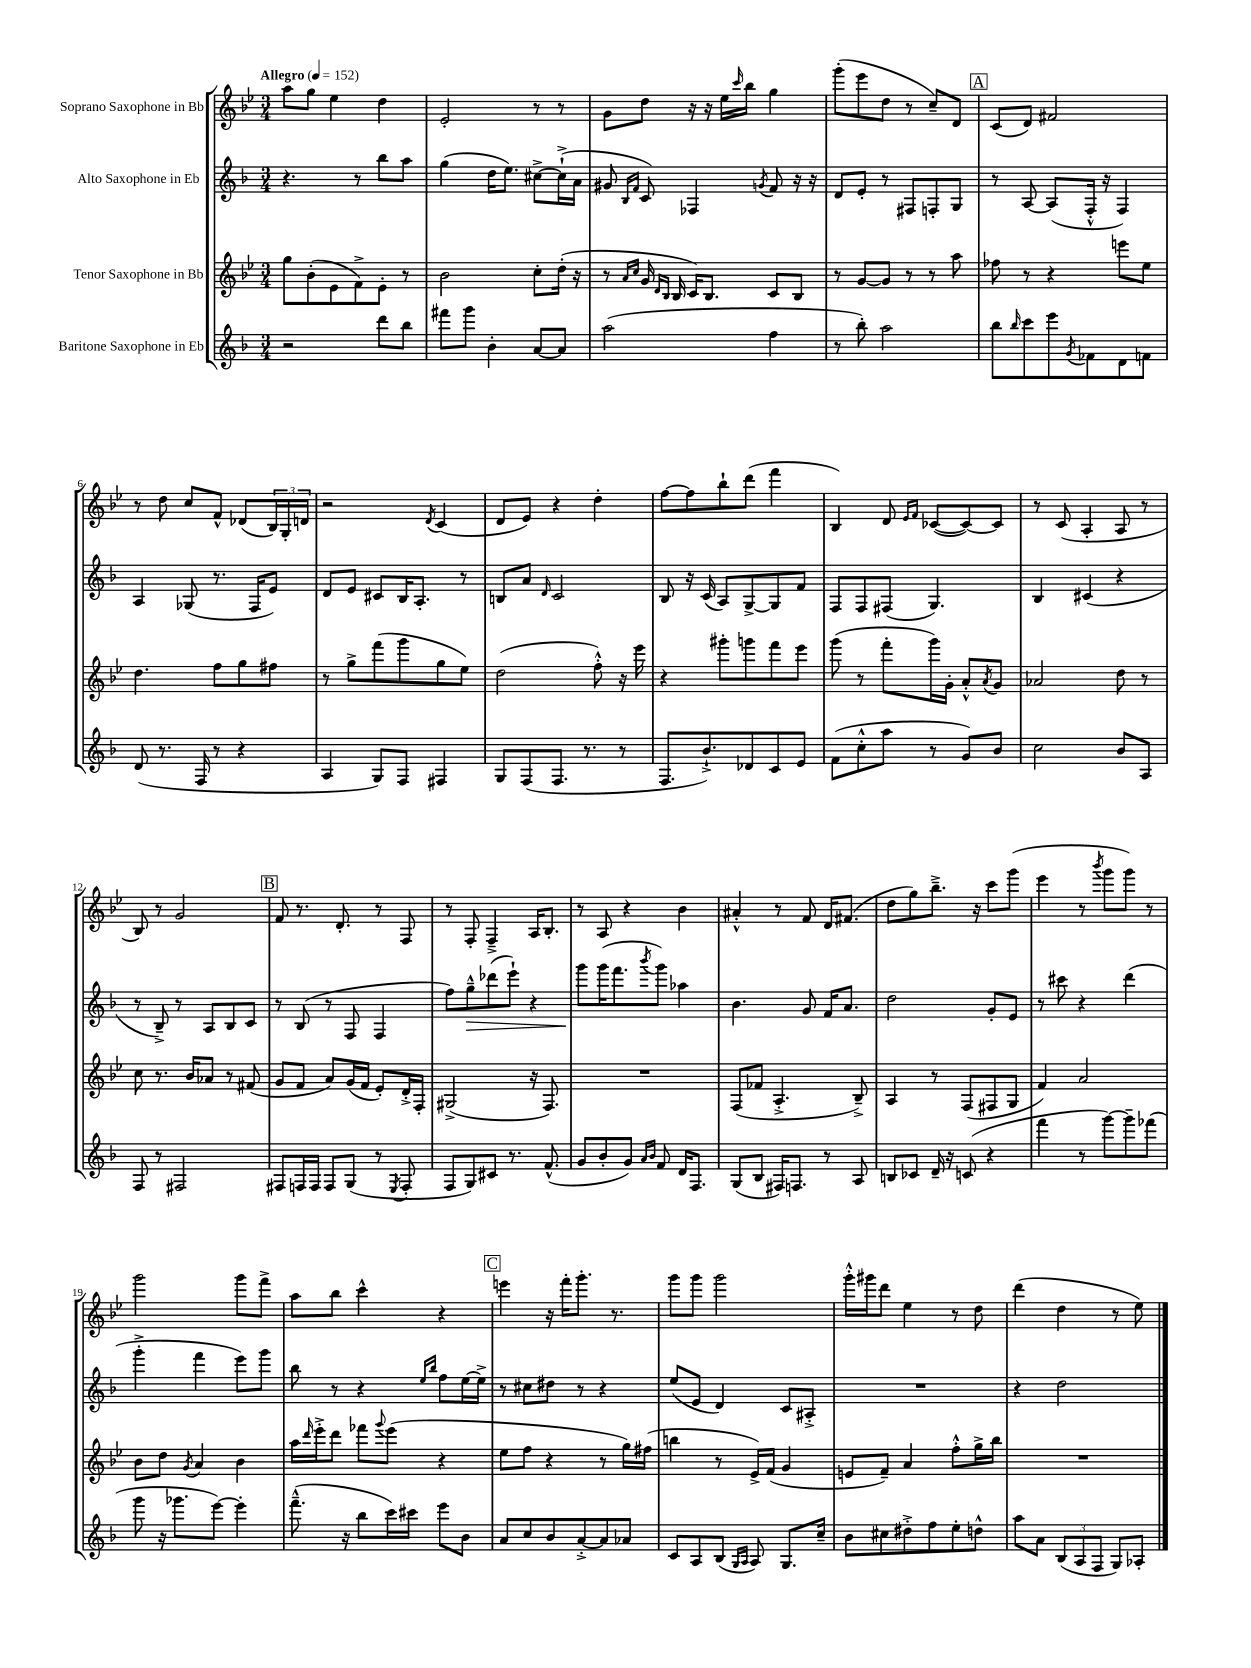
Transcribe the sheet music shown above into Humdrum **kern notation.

**kern	**kern	**kern	**kern
*staff4	*staff3	*staff2	*staff1
*clefG2	*clefG2	*clefG2	*clefG2
*k[b-]	*k[b-e-]	*k[b-]	*k[b-e-]
*M3/4	*M3/4	*M3/4	*M3/4
*MM152	*MM152	*MM152	*MM152
2r	8gg\L	4.r	8aa\L
.	(8b-'\	.	8gg\J
.	8e-\	.	4ee-\
.	8f^\)	8r	.
8ddd\L	8e-'\J	8bb-\L	4dd\
8bb-\J	8r	8aa\J	.
=	=	=	=
8fff#\L	2b-\	(4gg\	2e-'/
8ggg\J	.	.	.
4b-'\	.	16dd\LK	.
.	.	8.ee\J)	.
[8a/L	8cc'\L	[8cc#^\L	8r
8a/]J	(16dd'\Jk	(16cc#`^\]L	8r
.	16r	16a\JJ	.
=	=	=	=
(2aa\	8r	8g#/	8g\L
.	16qqa/LL	16qqB-/LL	.
.	16qqcc/JJ	16qqf/JJ	.
.	16g/	8c/)	8dd\J
.	16qqd/LL	.	.
.	16qqB-/JJ	.	.
.	16B-/	.	.
.	16c/LK)	4F-/	16r
.	8.B-/J	.	16r
.	.	.	16ee-\LL
.	.	.	16qqccc/
.	.	.	16bb-\JJ
.	.	8qg/	.
4ff\	8c/L	8f/	4gg\
.	8B-/J	16r	.
.	.	16r	.
=	=	=	=
8r	8r	8d/L	(8ggg'\L
8bb-'\)	[8g/L	8e'/J	8eee-\
2aa\	8g/]J	8r	8dd\J
.	8r	8F#/L	8r
.	8r	8F'/	8cc~/L)
.	8aa\	8G/J	8d/J
=	=	=	=
8bb-\L	8ff-\	8r	(8c/L
16qqbb-/	.	.	.
8ccc\	8r	[8A/	8d/J)
8eee\	4r	(8A/]L	2f#/
8qg/	.	.	.
8f-\	.	16F'^^/Jk	.
.	.	16r	.
8d\	8eee\L	4F/)	.
8f\J	8ee-\J	.	.
=	=	=	=
(8d/	4.dd\	4A/	8r
8.r	.	.	8dd\
.	.	(8G-/	8cc/L
16F/	.	.	.
8r	8ff\L	8.r	8f^^/J
4r	8gg\	.	(8d-/L
.	.	16F/LK	.
.	8ff#\J	8e/J)	24B-/L)
.	.	.	24G'/
.	.	.	24d/JJ
=	=	=	=
4A/	8r	8d/L	2r
.	8gg^\L	8e/J	.
8G/L)	(8fff\	8c#/L	.
8F/J	8ggg\	16B-/K	.
.	.	8.A'/J	.
.	.	.	8qd/
4F#/	8gg\	.	(4c/
.	8ee-\J)	8r	.
=	=	=	=
8G/L	(2dd\	8B/L	8d/L
(8F/	.	8a/J	8e-/J)
.	.	16qqd/	.
8.F/J	.	2c/	4r
8.r	.	.	.
.	8ff'^^\)	.	4dd'\
8r	16r	.	.
.	16eee-\	.	.
=	=	=	=
8.F/L	4r	8B-/	[8ff\L
.	.	16r	8ff\]
8.b-`^/)	.	(16c/	.
.	8ggg#'\L	8A/L)	8bb-`\
8d-/	8ggg\	[8G^/	(8ddd\J
8c/	8fff\	8G/]	4fff\
8e/J	8eee-\J	8f/J	.
=	=	=	=
(8f\L	(8ggg\	8F/L	4B-/)
8cc'^^\	8r	8F/	.
8aa\J	8fff'\L	(8F#/J	8d/
.	.	.	16qqe-/LL
.	.	.	16qqf/JJ
8r	16ggg\L)	4.G/)	([8c-/L
.	16g'\JJ	.	.
8g/L)	8a'^^/L	.	8c-/_)
.	8qa/	.	.
8b-/J	8g/J	.	8c-/]J
=	=	=	=
2cc\	2a-/	4B-/	8r
.	.	.	(8c/
.	.	(4c#/	4A'/
8b-/L	8dd\	4r	8A/
8A/J	8r	.	8r
=	=	=	=
8F/	8cc\	8r	8B-/)
8r	8.r	8B-~^/)	8r
2F#/	.	8r	2g/
.	16b-/LK	.	.
.	8a-/J	8A/L	.
.	8r	8B-/	.
.	(8f#/	8c/J	.
=	=	=	=
8F#/L	8g/L	8r	8f/
16F/L	8f/J	(8B-/	8.r
16F/JJ	.	.	.
8F/L	8a/L)	8r	.
.	.	.	8.d'/
(8G/J	(16g/L	8F/	.
.	16f/JJ	.	.
8r	8e-'/L)	4F/	8r
8qE/	.	.	.
8F'/	16d'^/L	.	8F/
.	16F'/JJ	.	.
=	=	=	=
8F/L	(2G#^/	8ff\L)	8r
8G/)	.	8gg~^^\	8F'/
8c#/J	.	(8ddd-\	4F~^/
8.r	.	8eee`\J)	.
.	16r	4r	16A/LK
(8.f^^/	8.F/)	.	8.B-'/J
=	=	=	=
8g/L	2.r	8ggg\L	8r
8b-'/	.	(16ggg\K	8A/
.	.	8.fff\	.
8g/J)	.	.	4r
16qqa/LL	.	.	.
16qqb-/JJ	.	8qbbb-/	.
8f/	.	8ggg\J)	.
16d/LK	.	4aa-\	4b-\
8.F/J	.	.	.
=	=	=	=
(8G/L	(8F/L	4.b-\	4a#'^^/
8B-/J	8f-/J	.	.
16F#/LK)	4.A'^/	.	8r
8.F/J	.	.	.
.	.	8g/	8f/
8r	.	16f/LK	16d/LK
.	.	8.a/J	(8.f#/J
8A/	8B-~^/)	.	.
=	=	=	=
8B/L	4A/	2dd\	8dd\L
8c-/J	.	.	8gg\)
16d~/	8r	.	8.bb-~^\J
16r	.	.	.
(8c/	(8F/L	.	.
.	.	.	16r
4r	8F#/	8g'/L	8ccc\L
.	8G/J	8e/J	(8ggg\J
=	=	=	=
4fff\	4f/)	8r	4eee-\
.	.	8ccc#\	.
8r	2a/	4r	8r
.	.	.	8qbbb-/
[8ggg\L)	.	.	8ggg\L
8ggg~\]	.	(4ddd\	8ggg\J)
(8fff-\J	.	.	8r
=	=	=	=
8ggg\	8b-\L	4ggg'^\	2ggg\
16r	8dd\J	.	.
8.ggg-\L	.	.	.
.	8qg/	.	.
.	4a/	4fff\	.
[8eee\J)	.	.	.
4eee'\]	4b-\	8eee\L)	8ggg\L
.	.	8ggg\J	8fff^\J
=	=	=	=
(8.fff~^^\	16aa\LL	8bb-\	8aa\L
.	16qqddd/	.	.
.	16eee-'^\J	.	.
.	8ddd\J	8r	8bb-\J
16r	.	.	.
8bb-\L	8fff-\L	4r	4ccc^^\
.	8qqggg/	.	.
16ccc\L)	(8eee-\J	.	.
16ccc#\JJ	.	.	.
.	.	16qqee/LL	.
.	.	16qqbb-/JJ	.
8eee\L	4r	8ff\L	4r
8b-\J	.	[16ee\L	.
.	.	16ee^\]JJ	.
=	=	=	=
8a/L	8ee-\L	8r	4eee\
8cc/	8ff\J	8cc#\L	.
8b-/	4r	8dd#\J	16r
.	.	.	16fff'\LK
[8a'^/	.	8r	8.ggg'\J
8a/]	8r	4r	.
.	.	.	8.r
8a-/J	16gg\LL)	.	.
.	(16ff#\JJ	.	.
=	=	=	=
8c/L	4bb\	(8ee/L	8ggg\L
8A/	.	8e/J	8ggg\J
(8B-/J	8r	4d/)	2ggg\
16qqG/LL	.	.	.
16qqA/JJ	.	.	.
8A/)	16e-^/LL)	.	.
.	(16f/JJ	.	.
8.G/L	4g/	8c/L	.
.	.	8A#'^/J	.
16cc~/Jk	.	.	.
=	=	=	=
8b-\L	8e/L	2.r	16ggg'^^\LL
.	.	.	16ggg#\J
8cc#\	8f~/J)	.	8ddd\J
8dd#'^\	4a/	.	4ee-\
8ff\	.	.	.
8ee'\	8ff'^^\L	.	8r
8dd^^\J	16gg^\L	.	8dd\
.	16bb-\JJ	.	.
=	=	=	=
8aa\L	2.r	4r	(4ddd\
8a\J	.	.	.
(12B-/L	.	2dd\	4dd\
12A/	.	.	.
12F/J	.	.	.
8G/L)	.	.	8r
8A-'/J	.	.	8ee-\)
==	==	==	==
*-	*-	*-	*-
